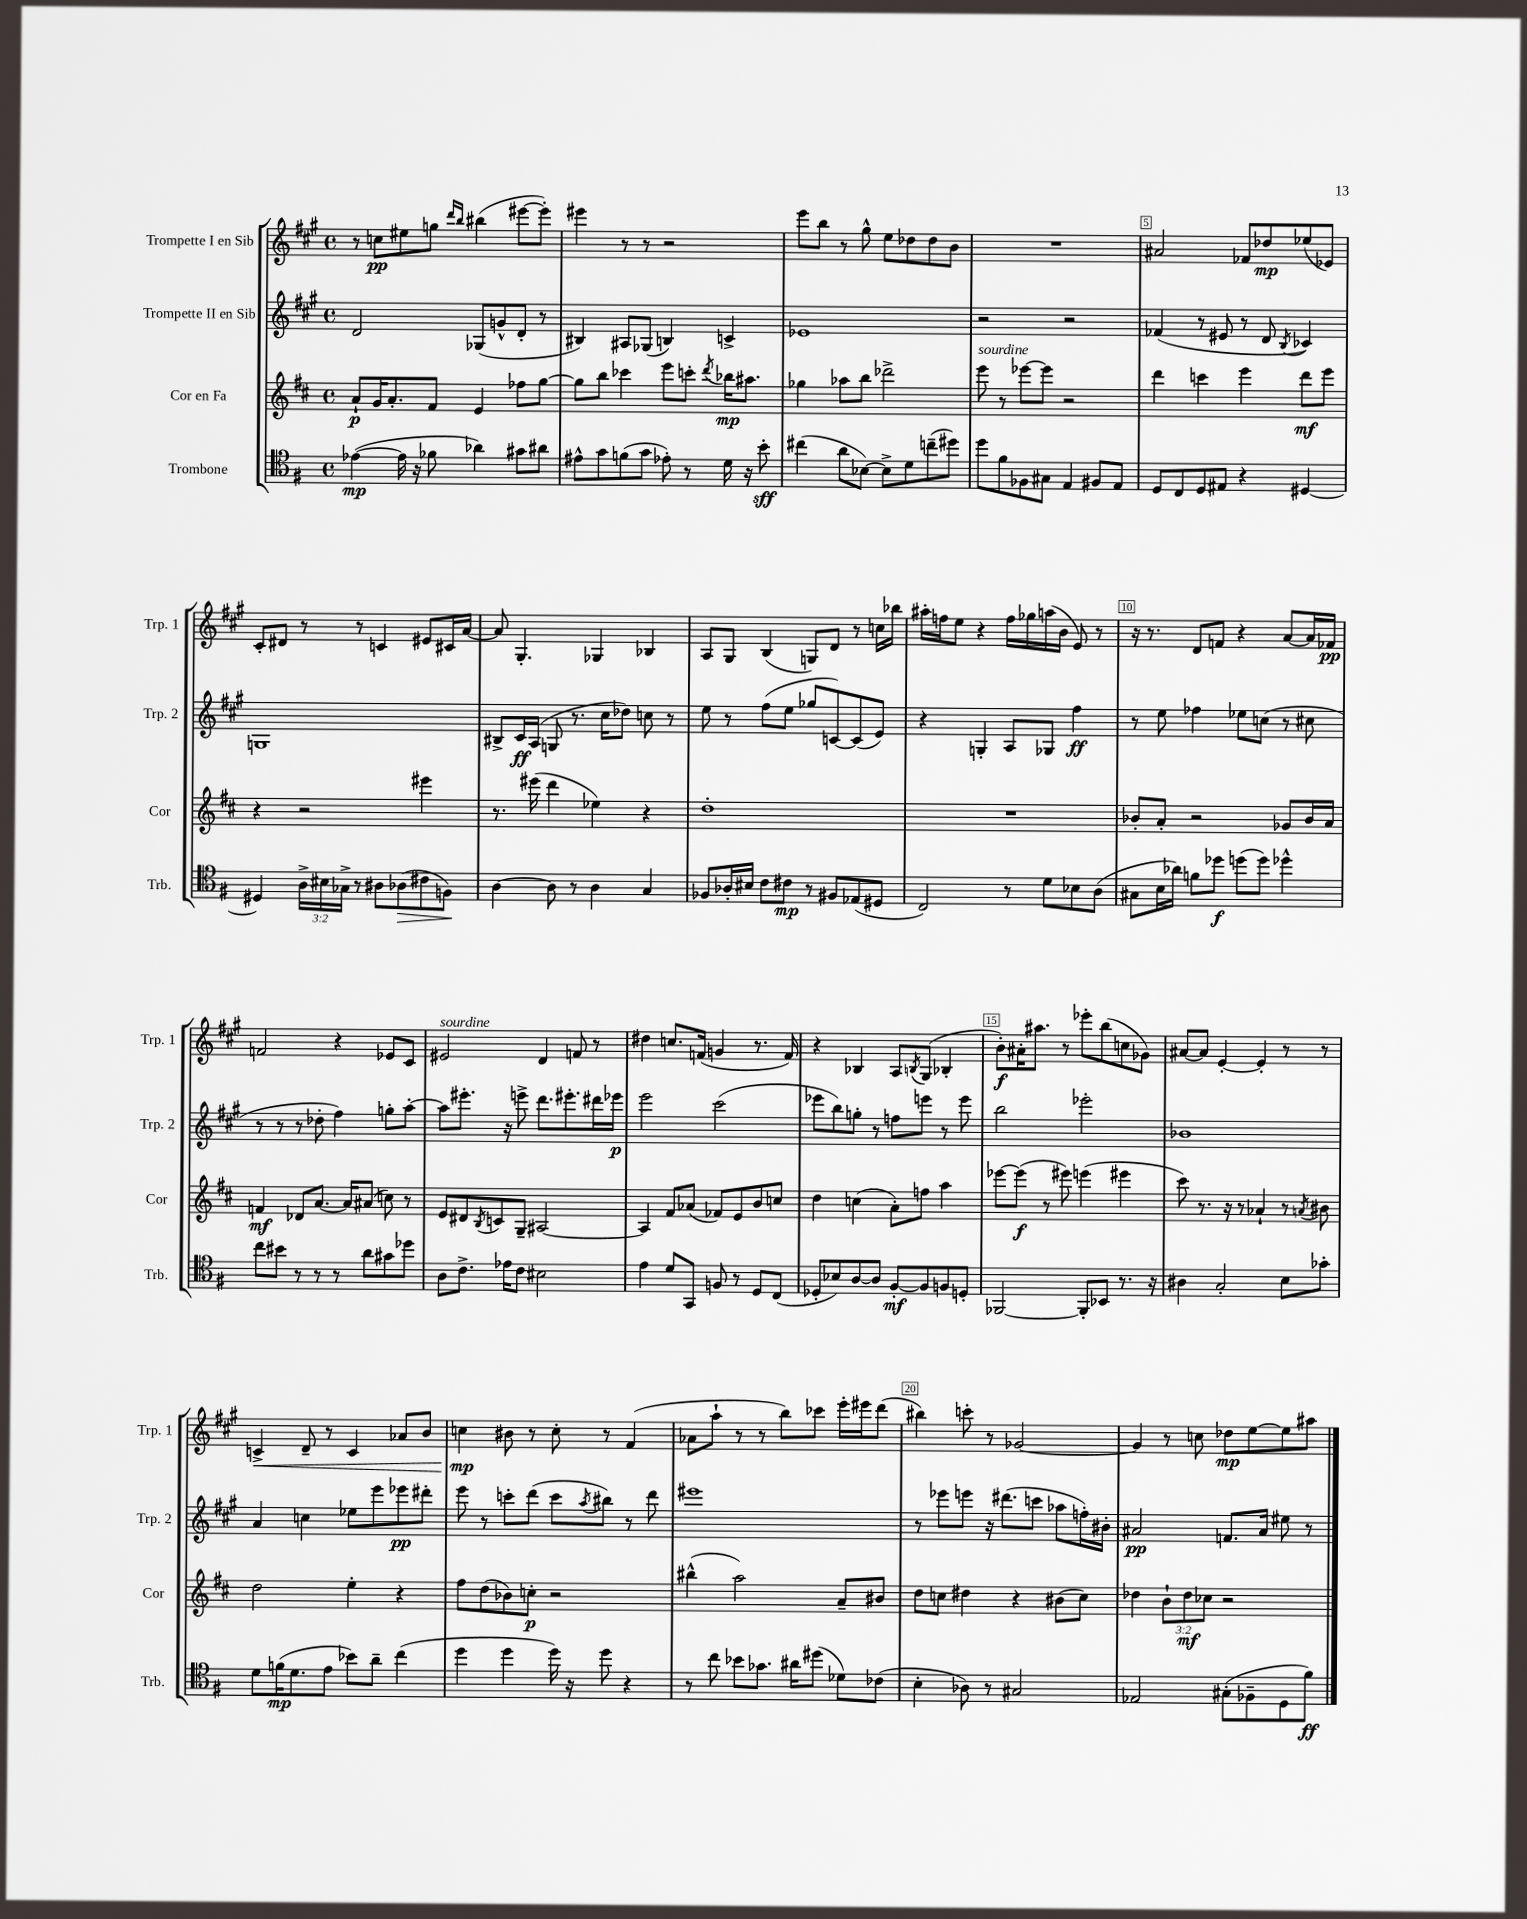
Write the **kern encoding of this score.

**kern	**dynam	**kern	**dynam	**kern	**dynam	**kern	**dynam
*part4	*part4	*part3	*part3	*part2	*part2	*part1	*part1
*staff4	*staff4	*staff3	*staff3	*staff2	*staff2	*staff1	*staff1
*I"Trombone	*	*I"Cor en Fa	*	*I"Trompette II en Sib	*	*I"Trompette I en Sib	*
*I'Trb.	*	*I'Cor	*	*I'Trp. 2	*	*I'Trp. 1	*
*clefC4	*	*clefG2	*	*clefG2	*	*clefG2	*
*k[f#]	*	*k[f#c#]	*	*k[f#c#g#]	*	*k[f#c#g#]	*
*M4/4	*	*M4/4	*	*M4/4	*	*M4/4	*
*met(c)	*	*met(c)	*	*met(c)	*	*met(c)	*
=1	=1	=1	=1	=1	=1	=1	=1
([4e-X\	mp	8a`/L	p	2d/	.	8r	.
.	.	16g/K	.	.	.	8ccn\L	pp
.	.	8.a'/	.	.	.	.	.
16e-\]	.	.	.	.	.	8ee#X\	.
16r	.	.	.	.	.	.	.
8f-X\	.	8f#/J	.	.	.	8ggn\J	.
.	.	.	.	.	.	16qqddd/LL	.
.	.	.	.	.	.	16qqbb/JJ	.
4a-X\)	.	4e/	.	(8G-X/L	.	(4bb#X\	.
.	.	.	.	8gn^^/	.	.	.
8g#X\L	.	8ff-X\L	.	8d'/J	.	[8eee#X\L	.
8a#X\J	.	[8gg\J	.	8r	.	8eee#'\J])	.
=2	=2	=2	=2	=2	=2	=2	=2
8e#X^^\L	.	8gg\L]	.	4B#X/)	.	4eee#X\	.
8g\	.	8bb\J	.	.	.	.	.
(8fn\	.	4ccc-X\	.	8A#X/L	.	8r	.
8g\J	.	.	.	(8G-X/J	.	8r	.
8e-X'\)	.	8eee\L	.	4Bn/)	.	2r	.
8r	.	8cccn'\J	.	.	.	.	.
.	.	8qddd/	.	.	.	.	.
16d\	.	16bb-X\KL	mp	4cn^/	.	.	.
16r	.	8.aa#X\J	.	.	.	.	.
8b'\	sff	.	.	.	.	.	.
=3	=3	=3	=3	=3	=3	=3	=3
(4cc#X\	.	4gg-X\	.	1e-X	.	8eee\L	.
.	.	.	.	.	.	8bb\J	.
8a\L	.	8aa-X\L	.	.	.	8r	.
[8B-X\J)	.	8bb\J	.	.	.	8gg#^^\	.
8B-^\L]	.	2ddd-X^\	.	.	.	8ee\L	.
8d\	.	.	.	.	.	8dd-X\	.
(8ccn~\	.	.	.	.	.	8dd-\	.
8dd#X\J)	.	.	.	.	.	8b\J	.
=4	=4	=4	=4	=4	=4	=4	=4
!	!	!LO:TX:a:i:t=sourdine	!	!	!	!	!
8dd\L	.	8eee\	.	2r	.	1r	.
8f#\	.	8r	.	.	.	.	.
8F-X\	.	[8eee-X\L	.	.	.	.	.
8G#X\J	.	8eee-\J]	.	.	.	.	.
4E/	.	2r	.	2r	.	.	.
8F#X/L	.	.	.	.	.	.	.
8E/J	.	.	.	.	.	.	.
=5	=5	=5	=5	=5	=5	=5	=5
8D/L	.	4ddd\	.	(4f-X/	.	2a#X/	.
8C/	.	.	.	.	.	.	.
8D/	.	4cccn\	.	8r	.	.	.
8E#X/J	.	.	.	8e#X/	.	.	.
4r	.	4eee\	.	8r	.	8f-X/L	.
.	.	.	.	8d/	.	8dd-X/	mp
.	.	.	.	8qB/	.	.	.
[4D#X/	.	8ddd\L	mf	4c-X/)	.	(8ee-X/	.
.	.	8eee\J	.	.	.	8e-X/J)	.
!!LO:LB:g=z
=6	=6	=6	=6	=6	=6	=6	=6
4D#X/]	.	4r	.	1Gn	.	8c#'/L	.
.	.	.	.	.	.	8d#X/J	.
24A^\LL	.	2r	.	.	.	8r	.
24B#X\	.	.	.	.	.	.	.
24G-X^\JJ	.	.	.	.	.	.	.
8r	.	.	.	.	.	8r	.
8A#X\L	.	.	.	.	.	4cn/	.
!	!LO:HP:b	!	!	!	!	!	!
(8A-X\	>	.	.	.	.	.	.
8c#X\	.	4eee#X\	.	.	.	8e#X/L	.
8Fn\J)	.	.	.	.	.	16c#X/L	.
.	.	.	.	.	.	[16a/JJ	.
.	]	.	.	.	.	.	.
=7	=7	=7	=7	=7	=7	=7	=7
[4A\	.	8.r	.	8B#X^/L	.	8a/]	.
.	.	.	.	16c#/L	ff	4.G#'/	.
.	.	(16eee#X\	.	(16A/JJ	.	.	.
8A\]	.	4ddd\	.	8Gn/	.	.	.
8r	.	.	.	8.r	.	.	.
4A\	.	4ee-X\)	.	.	.	4G-X/	.
.	.	.	.	16cc#\KL	.	.	.
.	.	.	.	8dd-X\J)	.	.	.
4G/	.	4r	.	8ccn\	.	4B-X/	.
.	.	.	.	8r	.	.	.
=8	=8	=8	=8	=8	=8	=8	=8
8F-X/L	.	1dd'	.	8ee\	.	8A/L	.
16A-X'/L	.	.	.	8r	.	8G#/J	.
16B#X/JJ	.	.	.	.	.	.	.
8c\L	.	.	.	(8ff#\L	.	(4B/	.
8c#X\J	mp	.	.	8ee\J	.	.	.
8r	.	.	.	8gg-X/L	.	8Gn/L)	.
8F#X/L	.	.	.	[8cn/)	.	8d/J	.
(8E-X/	.	.	.	(8c/]	.	8r	.
8D#X/J	.	.	.	8e/J)	.	16ccn\LL	.
.	.	.	.	.	.	16bb-X\JJ	.
=9	=9	=9	=9	=9	=9	=9	=9
2C/)	.	1r	.	4r	.	16aa#X'\LL	.
.	.	.	.	.	.	16ffn\J	.
.	.	.	.	.	.	8ee\J	.
.	.	.	.	4Gn'/	.	4r	.
8r	.	.	.	8A/L	.	16ff\LL	.
.	.	.	.	.	.	16gg-X\	.
8d\L	.	.	.	8G-X/J	.	(16aan\	.
.	.	.	.	.	.	16b\JJ	.
8B-X\	.	.	.	4ff#\	ff	8e/)	.
(8A\J	.	.	.	.	.	8r	.
=10	=10	=10	=10	=10	=10	=10	=10
8G#X\L	.	8b-X'/L	.	8r	.	16r	.
.	.	.	.	.	.	8.r	.
16B\L	.	8a'/J	.	8ee\	.	.	.
16a-X\JJ)	.	.	.	.	.	.	.
8fn\L	.	2r	.	4ff-X\	.	8d/L	.
8dd-X\J	f	.	.	.	.	8fn/J	.
(8ddn\L	.	.	.	8ee-X\L	.	4r	.
8dd\J)	.	.	.	(8ccn\J	.	.	.
4dd-X^^\	.	8g-X/L	.	8r	.	[8a/L	.
.	.	16b-/L	.	8cc#X\	.	16a/L]	.
.	.	16a/JJ	.	.	.	16f-X/JJ	pp
!!LO:LB:g=z
=11	=11	=11	=11	=11	=11	=11	=11
8cc\L	.	4fn/	mf	8r	.	2fn/	.
8b#X\J	.	.	.	8r	.	.	.
8r	.	8d-X/L	.	8r	.	.	.
8r	.	[8.a/J	.	8dd-X'\	.	.	.
8r	.	.	.	4ff#\)	.	4r	.
.	.	16a/KL]	.	.	.	.	.
8a\L	.	(8a#X/J	.	.	.	.	.
8g#X\	.	8ccn\)	.	8ggn'\L	.	8e-X/L	.
8dd-X\J	.	8r	.	[8aa'\J	.	8c#/J	.
=12	=12	=12	=12	=12	=12	=12	=12
!	!	!	!	!	!	!LO:TX:a:i:t=sourdine	!
8A\L	.	8e/L	.	8aa\L]	.	2e#X/	.
8.c^\J	.	8d#X/	.	8.eee#X'\J	.	.	.
.	.	8qB/	.	.	.	.	.
.	.	8cn/	.	.	.	.	.
16e-X\KL	.	.	.	16r	.	.	.
8c\J	.	8G~/J	.	8eeen^\	.	.	.
2B#X\	.	[2A#X/	.	8.ddd\L	.	4d/	.
.	.	.	.	8.eee#X'\	.	.	.
.	.	.	.	.	.	8fn/	.
.	.	.	.	16ddd#X\L	.	8r	.
.	.	.	.	16eee-X\JJ	p	.	.
=13	=13	=13	=13	=13	=13	=13	=13
4e\	.	4A#/]	.	2eee\	.	4dd#X\	.
8d/L	.	8f#/L	.	.	.	8.ccn/L	.
8GG/J	.	(8a-X/J	.	.	.	.	.
.	.	.	.	.	.	(16fn/Jk	.
8Fn/	.	8f-X/L)	.	(2ccc#\	.	4gn/	.
8r	.	8e/	.	.	.	.	.
8D/L	.	8b/	.	.	.	8.r	.
(8C/J	.	8ccn/J	.	.	.	.	.
.	.	.	.	.	.	16f/)	.
=14	=14	=14	=14	=14	=14	=14	=14
8D-X'/L	.	4dd\	.	8eee-X\L	.	4r	.
8B-X/)	.	.	.	8bb\)	.	.	.
[8A/	.	(4ccn\	.	8ggn'\J	.	4B-X/	.
8A/J]	.	.	.	8r	.	.	.
[8F#'/L	mf	8a'\L)	.	8ffn\L	.	8A/L	.
.	.	.	.	.	.	8qBn/	.
8F#/]	.	8ffn\J	.	8eeen\J	.	(8G#/J	.
8Fn/	.	4aa\	.	8r	.	4B-X'/	.
8Dn'/J	.	.	.	8eee\	.	.	.
=15	=15	=15	=15	=15	=15	=15	=15
[2FF-X/	.	[8eee-X\L	.	2bb\	.	8b'\L)	f
.	.	(8eee-\J]	f	.	.	16a#X'\K	.
.	.	.	.	.	.	8.aa#X\J	.
.	.	8r	.	.	.	.	.
.	.	8eee#X\)	.	.	.	8r	.
8FF-'/L]	.	(4eeen\	.	2eee-X'\	.	8eee-X'\L	.
8BB-X/J	.	.	.	.	.	(8bb\	.
8.r	.	4eee#X\	.	.	.	8ccn\	.
.	.	.	.	.	.	8g-X\J)	.
16r	.	.	.	.	.	.	.
=16	=16	=16	=16	=16	=16	=16	=16
4A#X\	.	8ccc#\)	.	1b-X	.	[8a#X/L	.
.	.	8.r	.	.	.	8a#/J]	.
2G'/	.	.	.	.	.	[4e'/	.
.	.	16r	.	.	.	.	.
.	.	8r	.	.	.	.	.
.	.	4a-X`/	.	.	.	4e'/]	.
8B\L	.	8r	.	.	.	8r	.
.	.	8qan/	.	.	.	.	.
8g-X'\J	.	8b#X\	.	.	.	8r	.
!!LO:LB:g=z
=17	=17	=17	=17	=17	=17	=17	=17
!	!	!	!	!	!	!	!LO:HP:b
8d\L	.	2dd\	.	4a/	.	4cn^/	<
(16fn\K	mp	.	.	.	.	.	.
8.d\	.	.	.	.	.	.	.
.	.	.	.	4ccn\	.	8d~/	.
8e\J	.	.	.	.	.	8r	.
8b-X\L)	.	4ee'\	.	8ee-X\L	.	4c/	.
8a~\J	.	.	.	8eee\	.	.	.
(4cc\	.	4r	.	8eee-X\	pp	8a-X/L	.
.	.	.	.	8ddd#X'\J	.	8b/J	.
=18	=18	=18	=18	=18	=18	=18	=18
4dd\	.	8ff#\L	.	8eee\	.	4ccn\	mp
.	.	(8dd\	.	8r	.	.	.
4dd\	.	8b-X\)	.	8cccn'\L	.	8b#X\	[
.	.	8ccn'\J	p	(8ddd\J	.	8r	.
16dd\)	.	2r	.	8ccc\L	.	8cc'\	.
16r	.	.	.	.	.	.	.
.	.	.	.	8qaa/	.	.	.
8dd\	.	.	.	8bb#X\J)	.	8r	.
4r	.	.	.	8r	.	(4f#/	.
.	.	.	.	8ddd\	.	.	.
=19	=19	=19	=19	=19	=19	=19	=19
8r	.	(4bb#X^^\	.	1eee#X	.	8a-X\L	.
8cc\	.	.	.	.	.	8aa`\J	.
8b-X\L	.	2aa\)	.	.	.	8r	.
8.g-X\J	.	.	.	.	.	8r	.
.	.	.	.	.	.	8bb\L)	.
16a#X\KL	.	.	.	.	.	.	.
(8dd#X\J	.	.	.	.	.	8ccc-X\J	.
8d-X\L)	.	8a~/L	.	.	.	16eee'\LL	.
.	.	.	.	.	.	16eee#X\J	.
(8c-X\J	.	8b#X/J	.	.	.	(8ddd\J	.
=20	=20	=20	=20	=20	=20	=20	=20
4B'\	.	8dd\L	.	8r	.	4bb#X\)	.
.	.	8ccn\J	.	8eee-X\L	.	.	.
8A-X\)	.	4dd#X\	.	8eeen\J	.	8cccn'\	.
8r	.	.	.	16r	.	8r	.
.	.	.	.	(8.ddd#X\L	.	.	.
2G#X/	.	4r	.	.	.	[2g-X/	.
.	.	.	.	8cccn\J	.	.	.
.	.	(8b#X\L	.	8aa-X\L	.	.	.
.	.	8cc\J)	.	16ffn'\L)	.	.	.
.	.	.	.	16b#X'\JJ	.	.	.
=21	=21	=21	=21	=21	=21	=21	=21
2E-X/	.	4dd-X\	.	2a#X/	pp	4g-/]	.
.	.	12b`\L	.	.	.	8r	.
.	.	12dd-\	mf	.	.	.	.
.	.	.	.	.	.	8ccn\	.
.	.	12cc-X\J	.	.	.	.	.
(8G#X'\L	.	2r	.	8.fn/L	.	8dd-X\L	mp
8F-X~\	.	.	.	.	.	[8ee\	.
.	.	.	.	16a#/Jk	.	.	.
8D\	.	.	.	8ee#X\	.	8ee\]	.
8f#\J)	ff	.	.	8r	.	8aa#X\J	.
==	==	==	==	==	==	==	==
*-	*-	*-	*-	*-	*-	*-	*-
